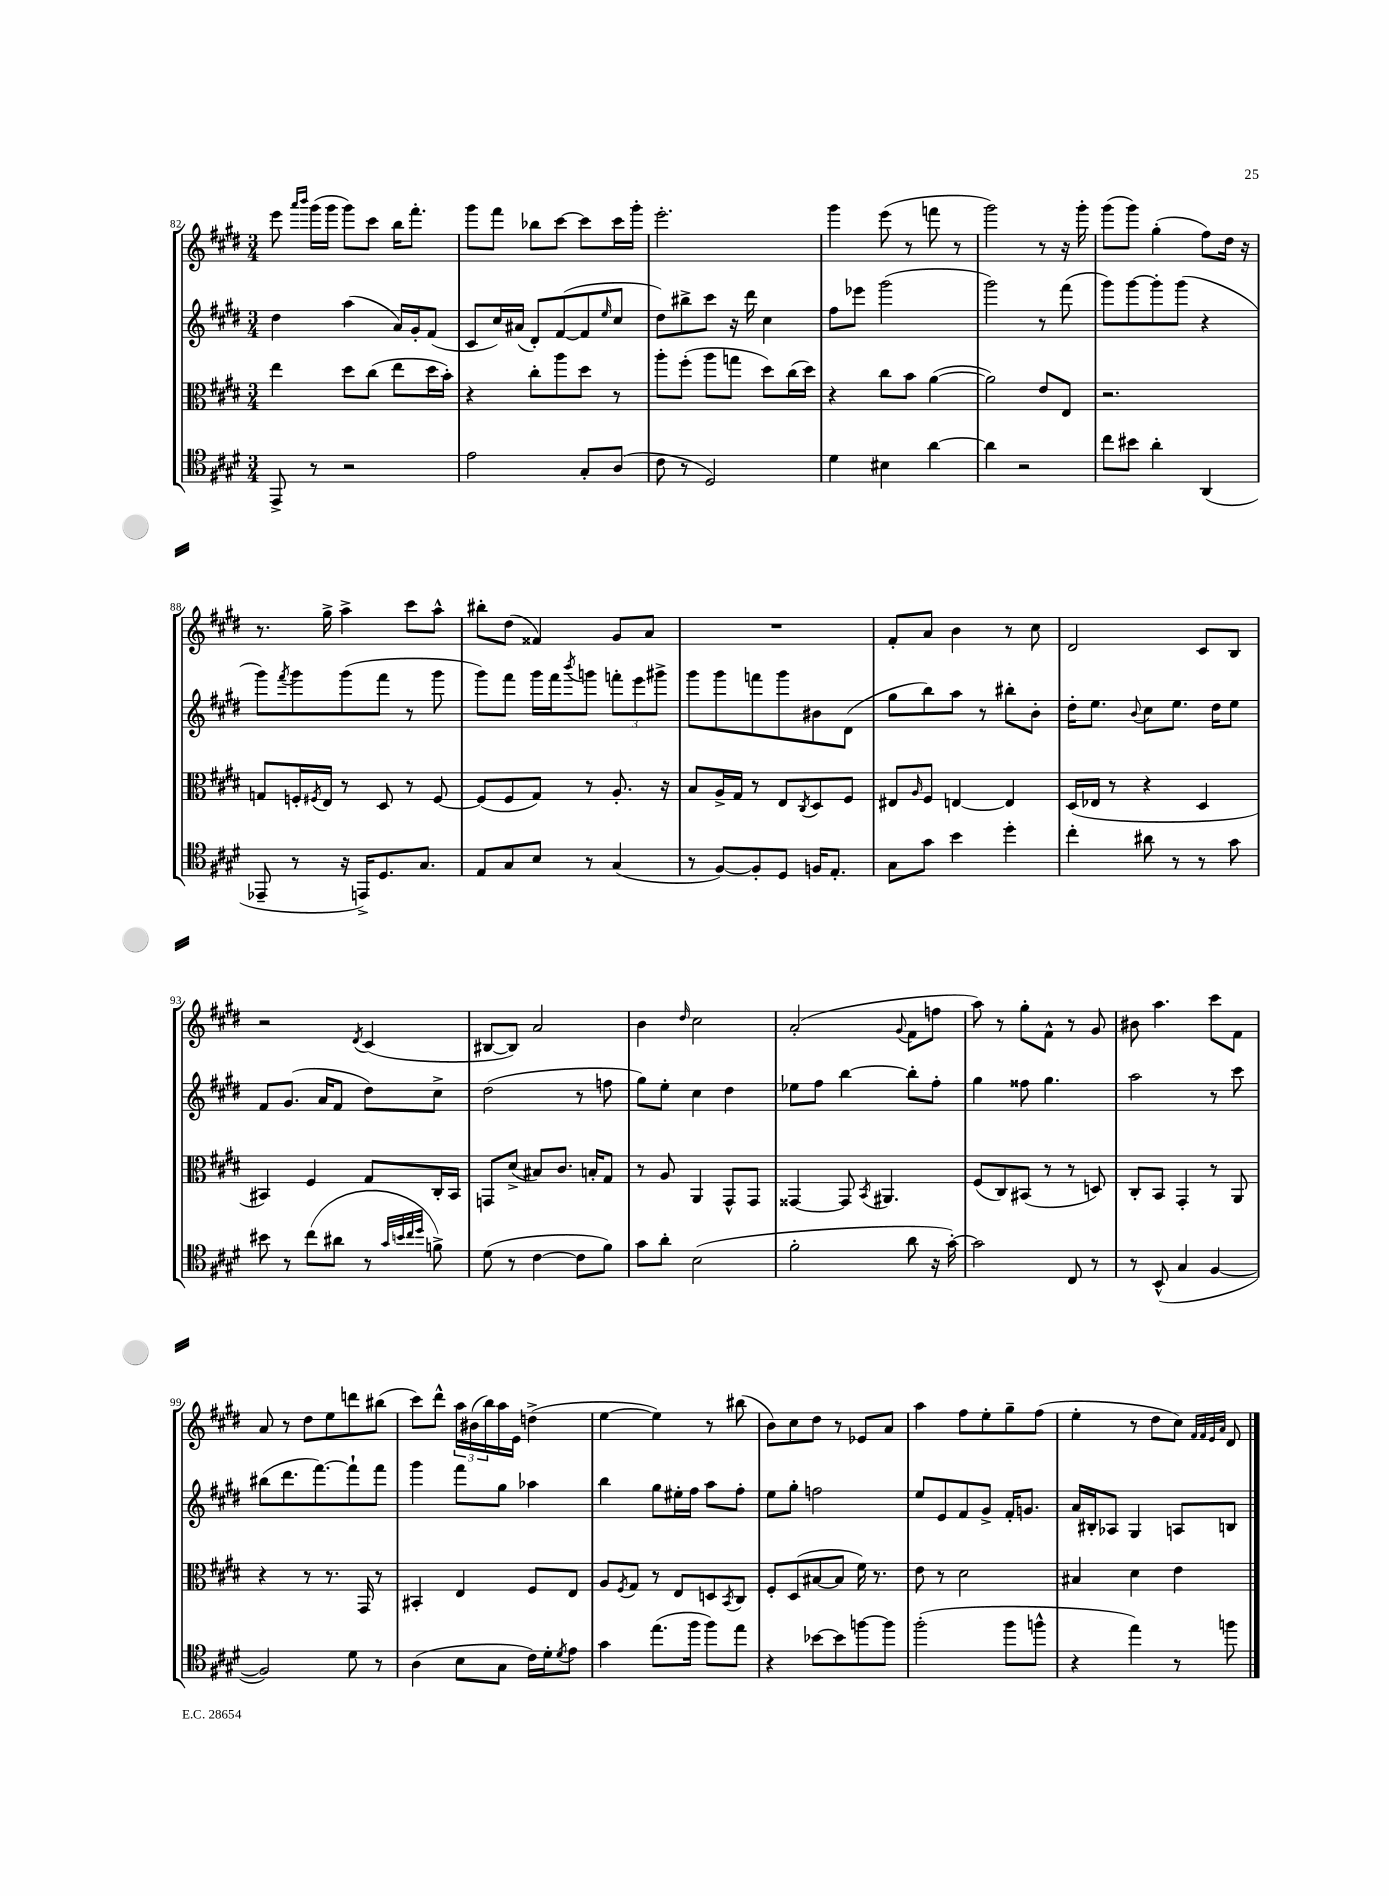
<<
\new StaffGroup <<
\new Staff = "s0" {
    \clef treble \key e \major \numericTimeSignature \time 3/4
    e'''8 \grace { a'''16 b'''16 } gis'''16( gis'''16 gis'''8) cis'''8 b''16 fis'''8.-. |
    gis'''8 fis'''8 bes''8 cis'''8~ cis'''8 cis'''16 gis'''16-. |
    e'''2.-. |
    gis'''4 e'''8( r8 f'''8 r8 |
    gis'''2) r8 r16 gis'''16-. |
    gis'''8( gis'''8) gis''4-.( fis''8) dis''16 r16 |
    r8. gis''16-> a''4-> cis'''8 a''8-^ |
    bis''8-. dis''8( fisis'4) gis'8 a'8 |
    R2. |
    fis'8-. a'8 b'4 r8 cis''8 |
    dis'2 cis'8 b8 |
    r2 \acciaccatura { dis'8 } cis'4( |
    bis8~ bis8) a'2 |
    b'4 \grace { dis''16 } cis''2 |
    a'2-.( \appoggiatura { gis'8 } fis'8 f''8 |
    a''8) r8 gis''8-. fis'8-^ r8 gis'8 |
    bis'8 a''4. cis'''8 fis'8 |
    a'8 r8 dis''8 e''8 d'''8 bis''8( |
    cis'''8) dis'''8-^ \tuplet 3/2 { a''16 bis'16( b''16) } a''16 e'16 d''4->( |
    e''4~ e''4) r8 bis''8( |
    b'8) cis''8 dis''8 r8 ees'8 a'8 |
    a''4 fis''8 e''8-. gis''8-- fis''8( |
    e''4-. r8 dis''8 cis''8) \grace { fis'32 fis'32 e'32 a'32 } dis'8 \bar "|." |
}
\new Staff = "s1" {
    \clef treble \key e \major \numericTimeSignature \time 3/4
    dis''4 a''4( a'16) gis'16-. fis'8( |
    cis'8 cis''16) ais'16( dis'8-.) fis'8~( fis'8 \grace { e''16 } cis''8 |
    dis''8) bis''8-> cis'''8 r16 dis'''16 cis''4 |
    fis''8 ees'''8 gis'''2( |
    gis'''2) r8 fis'''8( |
    gis'''8) gis'''8~ gis'''8-. gis'''8( r4 |
    gis'''8) \acciaccatura { fis'''8 } gis'''8 gis'''8( fis'''8 r8 gis'''8 |
    gis'''8) fis'''8 gis'''16 fis'''16 \acciaccatura { b'''8 } g'''8 \tuplet 3/2 { f'''8-. e'''8 gis'''8-> } |
    gis'''8 gis'''8 f'''8 gis'''8 bis'8 dis'8( |
    gis''8 b''8) a''8 r8 bis''8-. b'8-. |
    dis''16-. e''8. \appoggiatura { b'8 } cis''8 e''8. dis''16 e''8 |
    fis'8 gis'8.( a'16 fis'8 dis''8) cis''8-> |
    dis''2( r8 f''8 |
    gis''8) e''8-. cis''4 dis''4 |
    ees''8 fis''8 b''4~ b''8-. fis''8-. |
    gis''4 fisis''8 gis''4. |
    a''2 r8 cis'''8 |
    bis''8( dis'''8. fis'''8.~) fis'''8-! fis'''8 |
    gis'''4 fis'''8 gis''8 aes''4 |
    b''4 gis''8 eis''16-. fis''16 a''8 fis''8-. |
    e''8 gis''8-. f''2 |
    e''8 e'8 fis'8 gis'8-> fis'16-. g'8. |
    a'16 bis16-. aes8 gis4 a8 b8 \bar "|." |
}
\new Staff = "s2" {
    \clef alto \key e \major \numericTimeSignature \time 3/4
    e''4 dis''8 cis''8( e''8 dis''16 b'16-.) |
    r4 cis''8-. a''8 dis''8 r8 |
    a''8-. fis''8-.( a''8 g''8 dis''8) cis''16( dis''16) |
    r4 cis''8 b'8 a'4~( |
    a'2) e'8 e8 |
    r2. |
    g8 f16-. \acciaccatura { fis8 } e16 r8 dis8 r8 fis8~ |
    fis8( fis8 gis8) r8 a8.-. r16 |
    b8 a16-> gis16 r8 e8 \acciaccatura { cis8 } dis8 fis8 |
    eis8 \grace { a16 } fis8 e4~ e4 |
    dis16( ees16 r8 r4 dis4 |
    bis,4) fis4 gis8 cis16-. bis,16 |
    g,8 dis'8->( bis8) cis'8. b16-. gis8 |
    r8 a8 a,4 gis,8-^ gis,8 |
    gisis,4~ gisis,8 \acciaccatura { b,8 } ais,4. |
    fis8( cis8) bis,8( r8 r8 d8) |
    cis8-. b,8 gis,4-. r8 a,8 |
    r4 r8 r8. gis,16 r8 |
    bis,4-. e4 fis8 e8 |
    a8 \acciaccatura { fis8 } gis8 r8 e8 d8 \acciaccatura { b,8 } cis8 |
    fis8-. dis8( bis8~ bis8 fis'16) r8. |
    e'8 r8 dis'2 |
    bis4 dis'4 e'4 \bar "|." |
}
\new Staff = "s3" {
    \clef tenor \key e \major \numericTimeSignature \time 3/4
    e,8-> r8 r2 |
    e'2 gis8-. a8( |
    cis'8 r8 dis2) |
    dis'4 bis4 a'4~ |
    a'4 r2 |
    cis''8 bis'8 a'4-. a,4( |
    ees,8-- r8 r16 e,16->) dis8. gis8. |
    e8 gis8 b8 r8 gis4( |
    r8 fis8~) fis8-. dis8 f16 e8.-. |
    gis8 gis'8 b'4 dis''4-. |
    cis''4-. ais'8 r8 r8 gis'8 |
    bis'8 r8 cis''8( ais'8 r8 \grace { gis'32 b'32 cis''32 dis''32 } f'8->) |
    dis'8( r8 cis'4~ cis'8 fis'8) |
    gis'8 a'8-. b2( |
    fis'2-. a'8 r16 gis'16~-.) |
    gis'2 cis8 r8 |
    r8 b,8-^( gis4 fis4~ |
    fis2) dis'8 r8 |
    a4( b8 gis8 cis'16) dis'16-. \acciaccatura { dis'8 } e'8 |
    gis'4 e''8.( fis''16 fis''8) e''8 |
    r4 bes'8~ bes'8 f''8~ f''8 |
    fis''2-.( fis''8 f''8-^ |
    r4 e''4) r8 f''8 \bar "|." |
}
>>
>>
\layout { \context { \Score currentBarNumber = #82 } }
